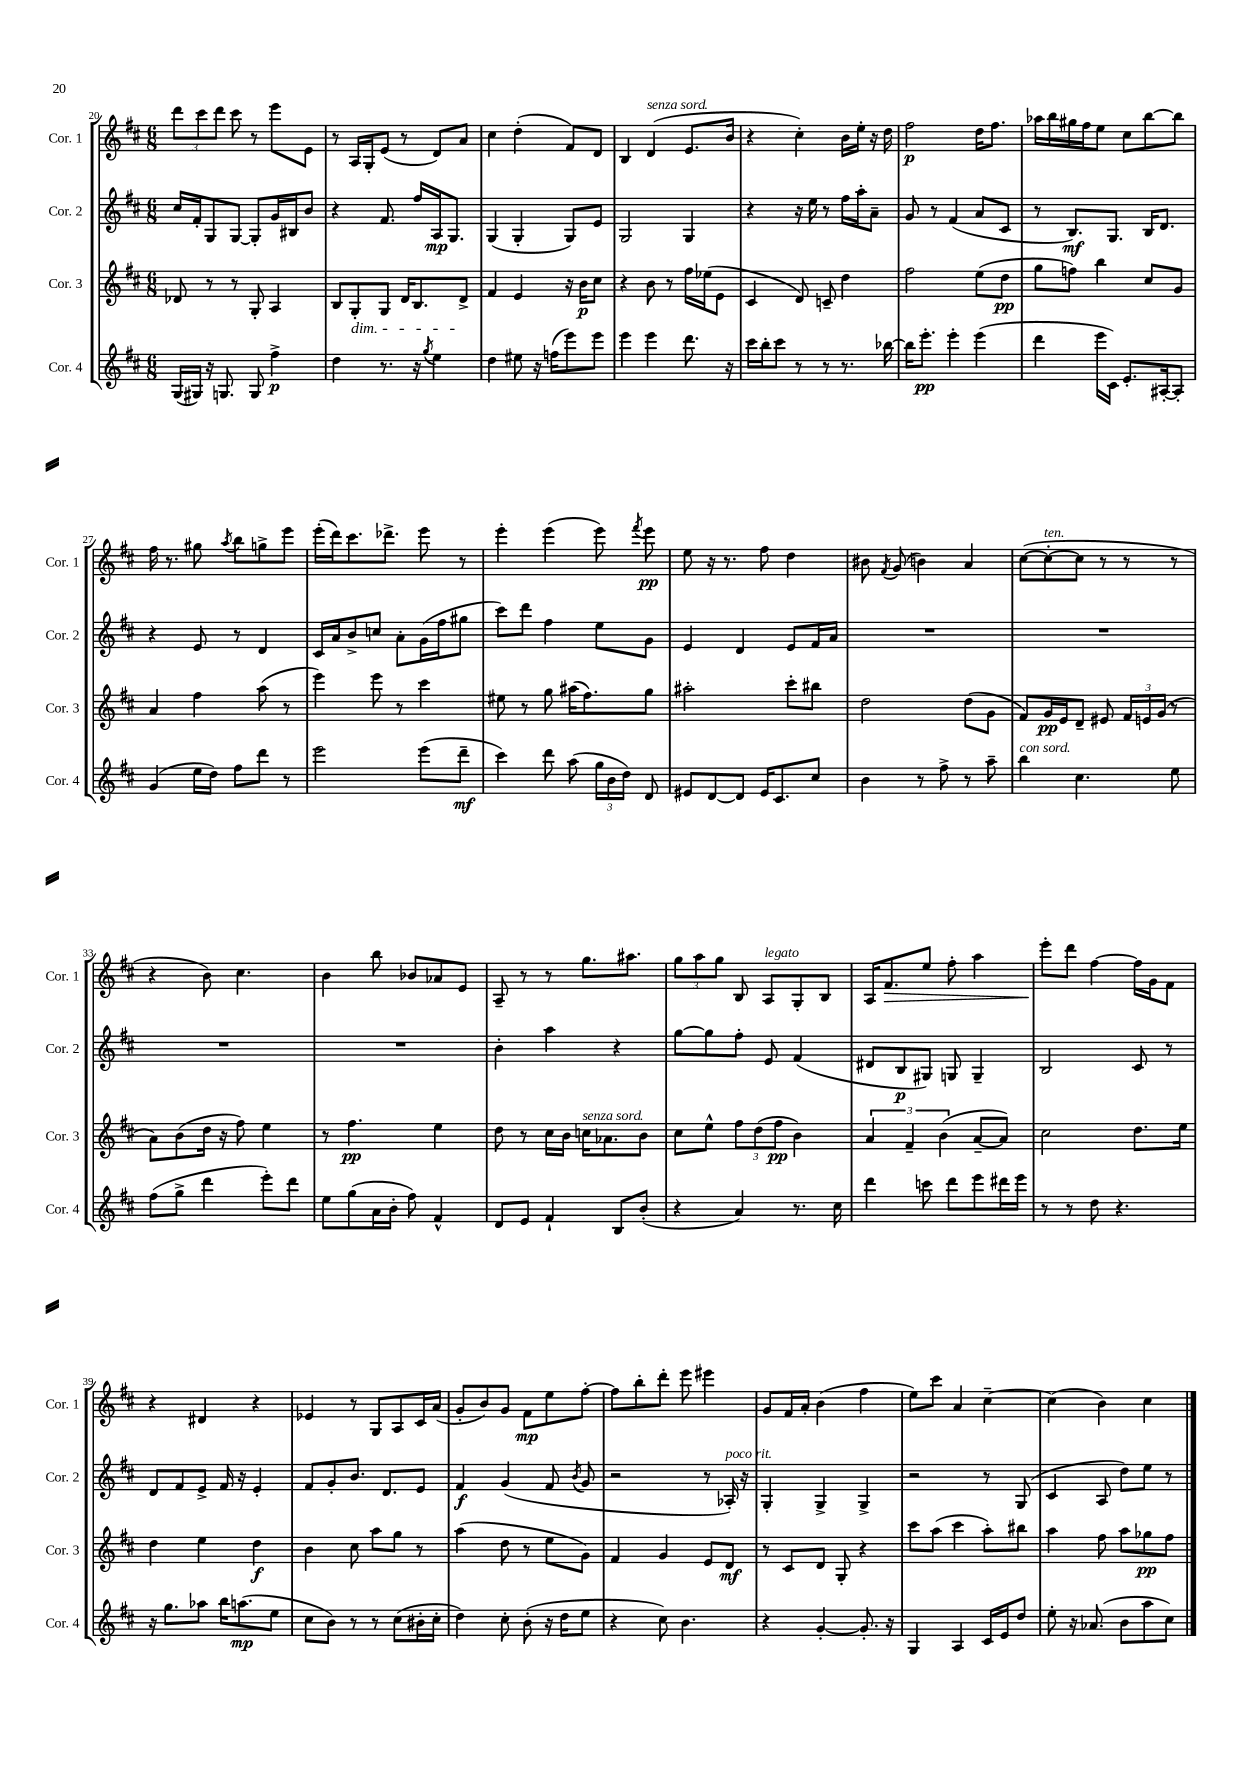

**kern	**kern	**kern	**kern
*staff4	*staff3	*staff2	*staff1
*clefG2	*clefG2	*clefG2	*clefG2
*k[f#c#]	*k[f#c#]	*k[f#c#]	*k[f#c#]
*M6/8	*M6/8	*M6/8	*M6/8
(16G	8d-	16cc#	12ddd
16G#)	.	16f#'	.
.	.	.	12ccc#
16r	8r	8G	.
.	.	.	12ddd
8.G	.	.	.
.	8r	[8G	8ccc#
8G	8G'	8G']	8r
4ff#^	4A	16g	8eee
.	.	16B#	.
.	.	8b	8e
=	=	=	=
4dd	8B	4r	8r
.	8G'	.	16A
.	.	.	16G'
8.r	8G	8.f#	(8e
.	16d	.	8r
16r	8.B	16ff#	.
8qgg	.	.	.
4ee	.	16A	8d)
.	.	8.G	.
.	8d^	.	8a
=	=	=	=
4dd	4f#	(4G	4cc#
8ee#	4e	4G'	(4dd'
16r	.	.	.
(16ff	.	.	.
8eee)	16r	8G)	8f#)
.	16b	.	.
8eee	8cc#	8e	8d
=	=	=	=
4eee	4r	2G	4B
4eee	8b	.	(4d
.	8r	.	.
8.ddd	16ff#	4G	8.e
.	(16ee-	.	.
.	8e	.	.
16r	.	.	16b
=	=	=	=
16ccc#	4c#	4r	4r
16bb'	.	.	.
8ccc#	.	.	.
8r	8d)	16r	4cc#')
.	.	16ee	.
8r	8c~	8r	.
8.r	4dd	16ff#	16b
.	.	16aa'	16ee'
.	.	8a~	16r
[16bb-	.	.	16dd
=	=	=	=
16bb-]	2ff#	8g	2ff#
8.eee'	.	.	.
.	.	8r	.
4eee'	.	(4f#	.
(4eee	(8ee	8a	16dd
.	.	.	8.ff#
.	8dd	8c#	.
=	=	=	=
4ddd	8gg	8r	16aa-
.	.	.	16bb
.	8ff)	8.B)	16gg#
.	.	.	16ff#
16eee	4bb	.	8ee
16c#)	.	8.G	.
8.e'	.	.	8cc#
.	8cc#	16B	[8bb
[16A#'	.	8.d	.
8A#']	8g	.	8bb]
=	=	=	=
(4g	4a	4r	16ff#
.	.	.	8.r
16ee	4ff#	8e	8gg#
16dd)	.	.	.
.	.	.	8qaa
8ff#	.	8r	8bb
8ddd	(8aa	4d	8gg^
8r	8r	.	8eee
=	=	=	=
2eee	4eee)	16c#	(16eee'
.	.	16a	16ddd)
.	.	8b^	8.ccc#
.	8eee	8cc	.
.	.	.	8.ddd-^
.	8r	8a'	.
(8eee	4ccc#	(16g	8eee
.	.	16ff#	.
8ddd~	.	8gg#	8r
=	=	=	=
4ccc#)	8ee#	8ccc#)	4eee'
.	8r	8ddd	.
8ddd	8gg	4ff#	(4eee
(8aa	(16aa#	.	.
.	8.ff#)	.	.
24gg	.	8ee	8eee)
24b	.	.	.
24dd)	.	.	.
.	.	.	8qfff#
8d	8gg	8g	8eee
=	=	=	=
8e#	2aa#'	4e	8ee
[8d	.	.	16r
.	.	.	8.r
8d]	.	4d	.
16e#	.	.	8ff#
8.c#	.	.	.
.	8ccc#'	8e	4dd
8cc#	8bb#	16f#	.
.	.	16a	.
=	=	=	=
4b	2dd	2.r	8b#
.	.	.	8qf#
.	.	.	(8g
8r	.	.	4b)
8ff#^	.	.	.
8r	(8dd	.	4a
8aa~	8g	.	.
=	=	=	=
4bb	8f#)	2.r	([8cc#
.	16g	.	8cc#'_
.	16e	.	.
4.cc#	8d~	.	8cc#]
.	8e#	.	8r
.	24f#	.	8r
.	24e	.	.
.	(24g	.	.
8ee	8r	.	8r
=	=	=	=
(8ff#	8a)	2.r	4r
8gg^	(8b	.	.
4ddd	16dd	.	8b)
.	16r	.	.
.	8ff#)	.	4.cc#
8eee')	4ee	.	.
8ddd	.	.	.
=	=	=	=
8ee	8r	2.r	4b
(8gg	4.ff#	.	.
16a	.	.	8bb
16b'	.	.	.
8ff#)	.	.	8b-
4f#^^	4ee	.	8a-
.	.	.	8e
=	=	=	=
8d	8dd	4b'	8A~
8e	8r	.	8r
4f#`	16cc#	4aa	8r
.	16b	.	.
.	16cc	.	8.gg
.	8.a-	.	.
8B	.	4r	.
.	.	.	8.aa#
(8b'	8b	.	.
=	=	=	=
4r	8cc#	[8gg	12gg
.	.	.	12aa
.	8ee^^	8gg]	.
.	.	.	12gg
4a)	12ff#	8ff#'	8B
.	(12dd	.	.
.	.	8e	8A
.	12ff#	.	.
8.r	4b)	(4f#	8G'
.	.	.	8B
16cc#	.	.	.
=	=	=	=
4ddd	6a	8d#	16A
.	.	.	8.f#
.	.	8B	.
.	6f#~	.	.
8ccc	.	8G#)	8ee
.	(6b	.	.
8ddd	.	8G	8ff#'
8eee	[8a~	4G~	4aa
16ddd#	8a])	.	.
16eee	.	.	.
=	=	=	=
8r	2cc#	2B	8eee'
8r	.	.	8ddd
8dd	.	.	[4ff#
4.r	.	.	.
.	8.dd	8c#	16ff#]
.	.	.	16g
.	.	8r	8f#
.	16ee	.	.
=	=	=	=
16r	4dd	8d	4r
8.gg	.	.	.
.	.	8f#	.
8aa-	4ee	8e^	4d#
16bb	.	16f#	.
(8.aa	.	16r	.
.	4dd	4e'	4r
8ee	.	.	.
=	=	=	=
8cc#	4b	8f#	4e-
8b)	.	8g'	.
8r	8cc#	8.b	8r
8r	8aa	.	8G
.	.	8.d	.
(8cc#	8gg	.	8A
16b#'	8r	8e	16c#
16cc#'	.	.	(16a
=	=	=	=
4dd)	(4aa	4f#	8g'
.	.	.	8b)
8cc#'	8dd	(4g	8g
(8b'	8r	.	8f#
16r	8ee	8f#	8ee
16dd	.	.	.
.	.	8qb	.
8ee	8g)	8g	[8ff#'
=	=	=	=
4r	4f#	2r	8ff#]
.	.	.	8bb'
8cc#)	4g	.	8ddd'
4.b	.	.	8eee
.	8e	8r	4eee#
.	8d	16A-')	.
.	.	16r	.
=	=	=	=
4r	8r	4G'	8g
.	8c#	.	16f#
.	.	.	16a'
[4g'	8d	4G^	(4b
.	8G'	.	.
8.g']	4r	4G^	4ff#
16r	.	.	.
=	=	=	=
4G	8ccc#	2r	8ee)
.	(8aa	.	8ccc#
4A	4ccc#	.	4a
16c#	8aa')	8r	[4cc#~
16e	.	.	.
8dd	8bb#	(8G	.
=	=	=	=
8ee'	4aa	4c#	(4cc#]
16r	.	.	.
(8.a-	.	.	.
.	8ff#	8A	4b)
8b	8aa	8dd)	.
8aa	8gg-	8ee	4cc#
8cc#)	8ff#	8r	.
==	==	==	==
*-	*-	*-	*-
